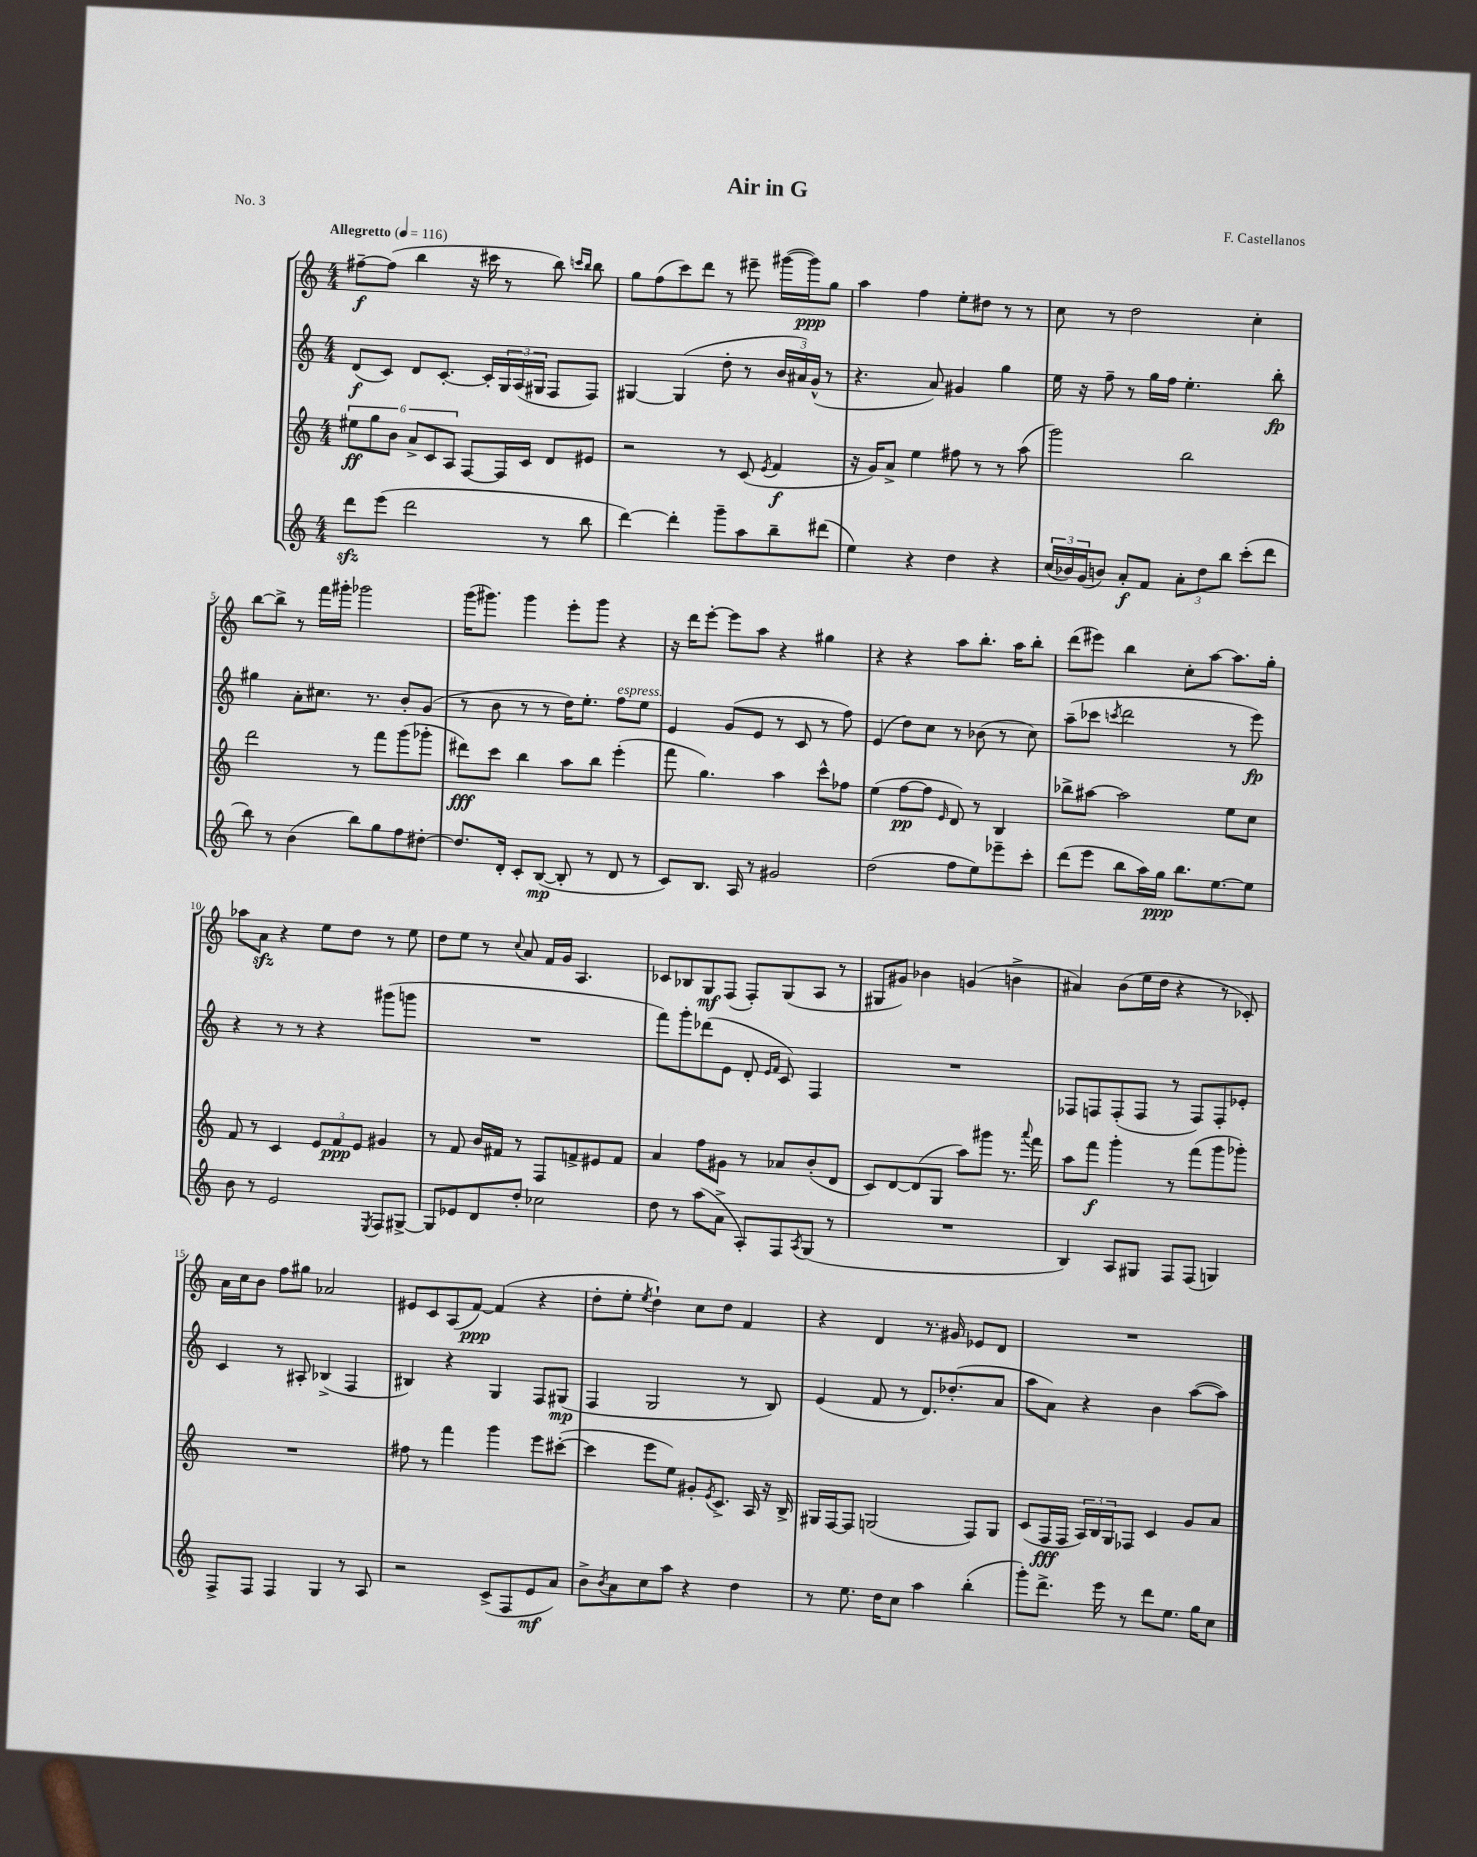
\header { title = "Air in G" composer = "F. Castellanos" piece = "No. 3" }
<<
\new StaffGroup <<
\new Staff = "s0" {
    \clef treble \key c \major \numericTimeSignature \time 4/4 \tempo "Allegretto" 4 = 116
    fis''8~--\f fis''8( b''4 r16 cis'''16 r8 b''8) \grace { c'''16 b''16 } b''8 |
    g''8 f''8( c'''8) d'''8 r8 eis'''8-- gis'''16~( gis'''16\ppp) g''8 |
    a''4 f''4 e''8-. dis''8 r8 r8 |
    c''8 r8 d''2 c''4-. |
    b''8~ b''8-> r8 f'''16 gis'''16-. ges'''2 |
    g'''16( gis'''8.) gis'''4 e'''8-. gis'''8 r4 |
    r16 d'''16 e'''8~-. e'''8 a''8 r4 gis''4 |
    r4 r4 a''8 b''8.-. a''16 b''8-. |
    d'''8( eis'''8) b''4 c''8-. a''8~ a''8. g''16-. |
    aes''8 a'8\sfz r4 e''8 d''8 r8 e''8 |
    d''8 e''8 r8 \appoggiatura { c''8 } a'8 f'16 g'16 a4. |
    ces'8 bes8 g8\mf f8( f8-.) g8( a8 r8 |
    gis8 gis'8) bes'4 g'4( b'4-> |
    ais'4) b'8( e''16 d''16 r4 r8 ces'8-.) |
    a'16 c''16 b'8 f''8 gis''8 aes'2 |
    eis'8 c'8 a8( f'8~\ppp) f'4( r4 |
    d''8-. e''8-. \acciaccatura { e''8 } d''4-!) c''8 d''8 f'4 |
    r4 d'4 r8. gis'16 ees'8 d'8 |
    R1 \bar "|." |
}
\new Staff = "s1" {
    \clef treble \key c \major \numericTimeSignature \time 4/4
    d'8\f( c'8) d'8 c'8.~-. c'16-. \tuplet 3/2 { g16 a16( gis16 } f8 f8) |
    gis4~ gis4( d''8-. r8 \tuplet 3/2 { b'16 ais'16) g'16-^( } r8 |
    r4. a'8) gis'4 g''4 |
    e''16 r16 f''8-- r8 g''16 f''16 e''4.-. b''8-.\fp |
    gis''4 a'8-. cis''8. r8. b'8-. g'8( |
    r8 b'8 r8 r8 d''16) e''8.-. f''8^\markup { \italic "espress." } e''8 |
    e'4 g'8( e'8 r8 c'8 r8 f''8) |
    e'4( d''8) c''8 r8 bes'8( r8 c''8) |
    a''8--( ces'''8 \acciaccatura { c'''8 } d'''2 r8 e'''8\fp) |
    r4 r8 r8 r4 gis'''8( g'''8 |
    R1 |
    f'''8) g'''8-. des'''8( e'8 d'8-. \grace { e'16 f'16 } c'8) f4 |
    R1 |
    fes8 f8 f8-.( f8 r8 f8) f8-. ees'8-. |
    c'4 r8 ais8-. bes4->( f4 |
    bis4) r4 g4 f8 gis8\mp( |
    f4 g2 r8 b8) |
    e'4( f'8 r8 d'8.) des''8.-.( a'8 |
    a''8 a'8) r4 b'4 a''8~( a''8) \bar "|." |
}
\new Staff = "s2" {
    \clef treble \key c \major \numericTimeSignature \time 4/4
    \tuplet 6/4 { eis''8\ff g''8 b'8 a'8-> c'8 a8 } f8~ f16 c'16 d'8 eis'8 |
    r2 r8 c'8( \acciaccatura { e'8 } f'4\f |
    r16 g'16) a'8-> e''4 fis''8 r8 r8 a''8( |
    g'''2) b''2 |
    d'''2 r8 f'''8 g'''8( ges'''8-. |
    dis'''8\fff) c'''8 b''4 a''8 b''8 e'''4-.( |
    f'''8 g''4.) a''4 c'''8-^ fes''8 |
    e''4( f''8~\pp f''8 \grace { e'16 } d'8) r8 b4 |
    bes''8-> ais''8~ ais''2 e''8 c''8 |
    f'8 r8 c'4 \tuplet 3/2 { e'8 f'8\ppp e'8 } gis'4 |
    r8 f'8 b'16 fis'16 r8 f8 f'8-> eis'8 f'8 |
    a'4 f''8 gis'8 r8 aes'8 b'8-.( d'8 |
    c'8) d'8~ d'8( g8 a''8) gis'''8 r8. \appoggiatura { a'''8 } f'''16 |
    a''8 f'''8\f g'''4-. r8 f'''8( g'''8 ges'''8-.) |
    R1 |
    fis''8 r8 f'''4 g'''4 e'''8 cis'''8~-.( |
    cis'''4 e'''8 e''8) gis'8-. \acciaccatura { e'8 } c'8.-> a16 r16 b16-> |
    gis16 f16~ f8 g2( f8) g8 |
    c'8( f16\fff f16 \tuplet 3/2 { a16) b16 g16 } fes8 c'4 g'8 a'8 \bar "|." |
}
\new Staff = "s3" {
    \clef treble \key c \major \numericTimeSignature \time 4/4
    d'''8\sfz e'''8( d'''2 r8 b''8 |
    d'''4~) d'''4-. g'''8-- a''8 b''8-- dis'''8( |
    e''4) r4 d''4 r4 |
    \tuplet 3/2 { c''16( bes'16) g'16( } b'8) a'8-.\f f'8 \tuplet 3/2 { a'8-. d''8 b''8 } c'''8-.( d'''8 |
    b''8) r8 b'4( b''8) g''8 f''8 dis''8~-. |
    dis''8. d'16-. c'8-. b8~\mp( b8-. r8 d'8 r8 |
    c'8) b8. a16 r8 gis'2 |
    d''2( f''8 e''8) ees'''8-- c'''8-. |
    d'''8( e'''8 b''8 a''16) g''16\ppp b''8. e''8.~ e''8 |
    b'8 r8 e'2 \acciaccatura { e8 } f8 gis8~-> |
    gis8 ees'8 d'8 d''8-. ces''2 |
    d''8 r8 a''8( a'8-> a8-.) f8 \acciaccatura { a8 } g8( r8 |
    R1 |
    b4) a8 gis8 f8 f8( g4) |
    f8-> f8 f4 g4 r8 a8 |
    r2 c'8->( f8 e'8\mf a'8) |
    b'8-> \acciaccatura { b'8 } a'8 c''8 a''8 r4 d''4 |
    r8 e''8. d''16 c''8 a''4 b''4-.( |
    g'''8-.) d'''8.-> e'''16 r8 d'''8 e''8. g''16 c''8 \bar "|." |
}
>>
>>
